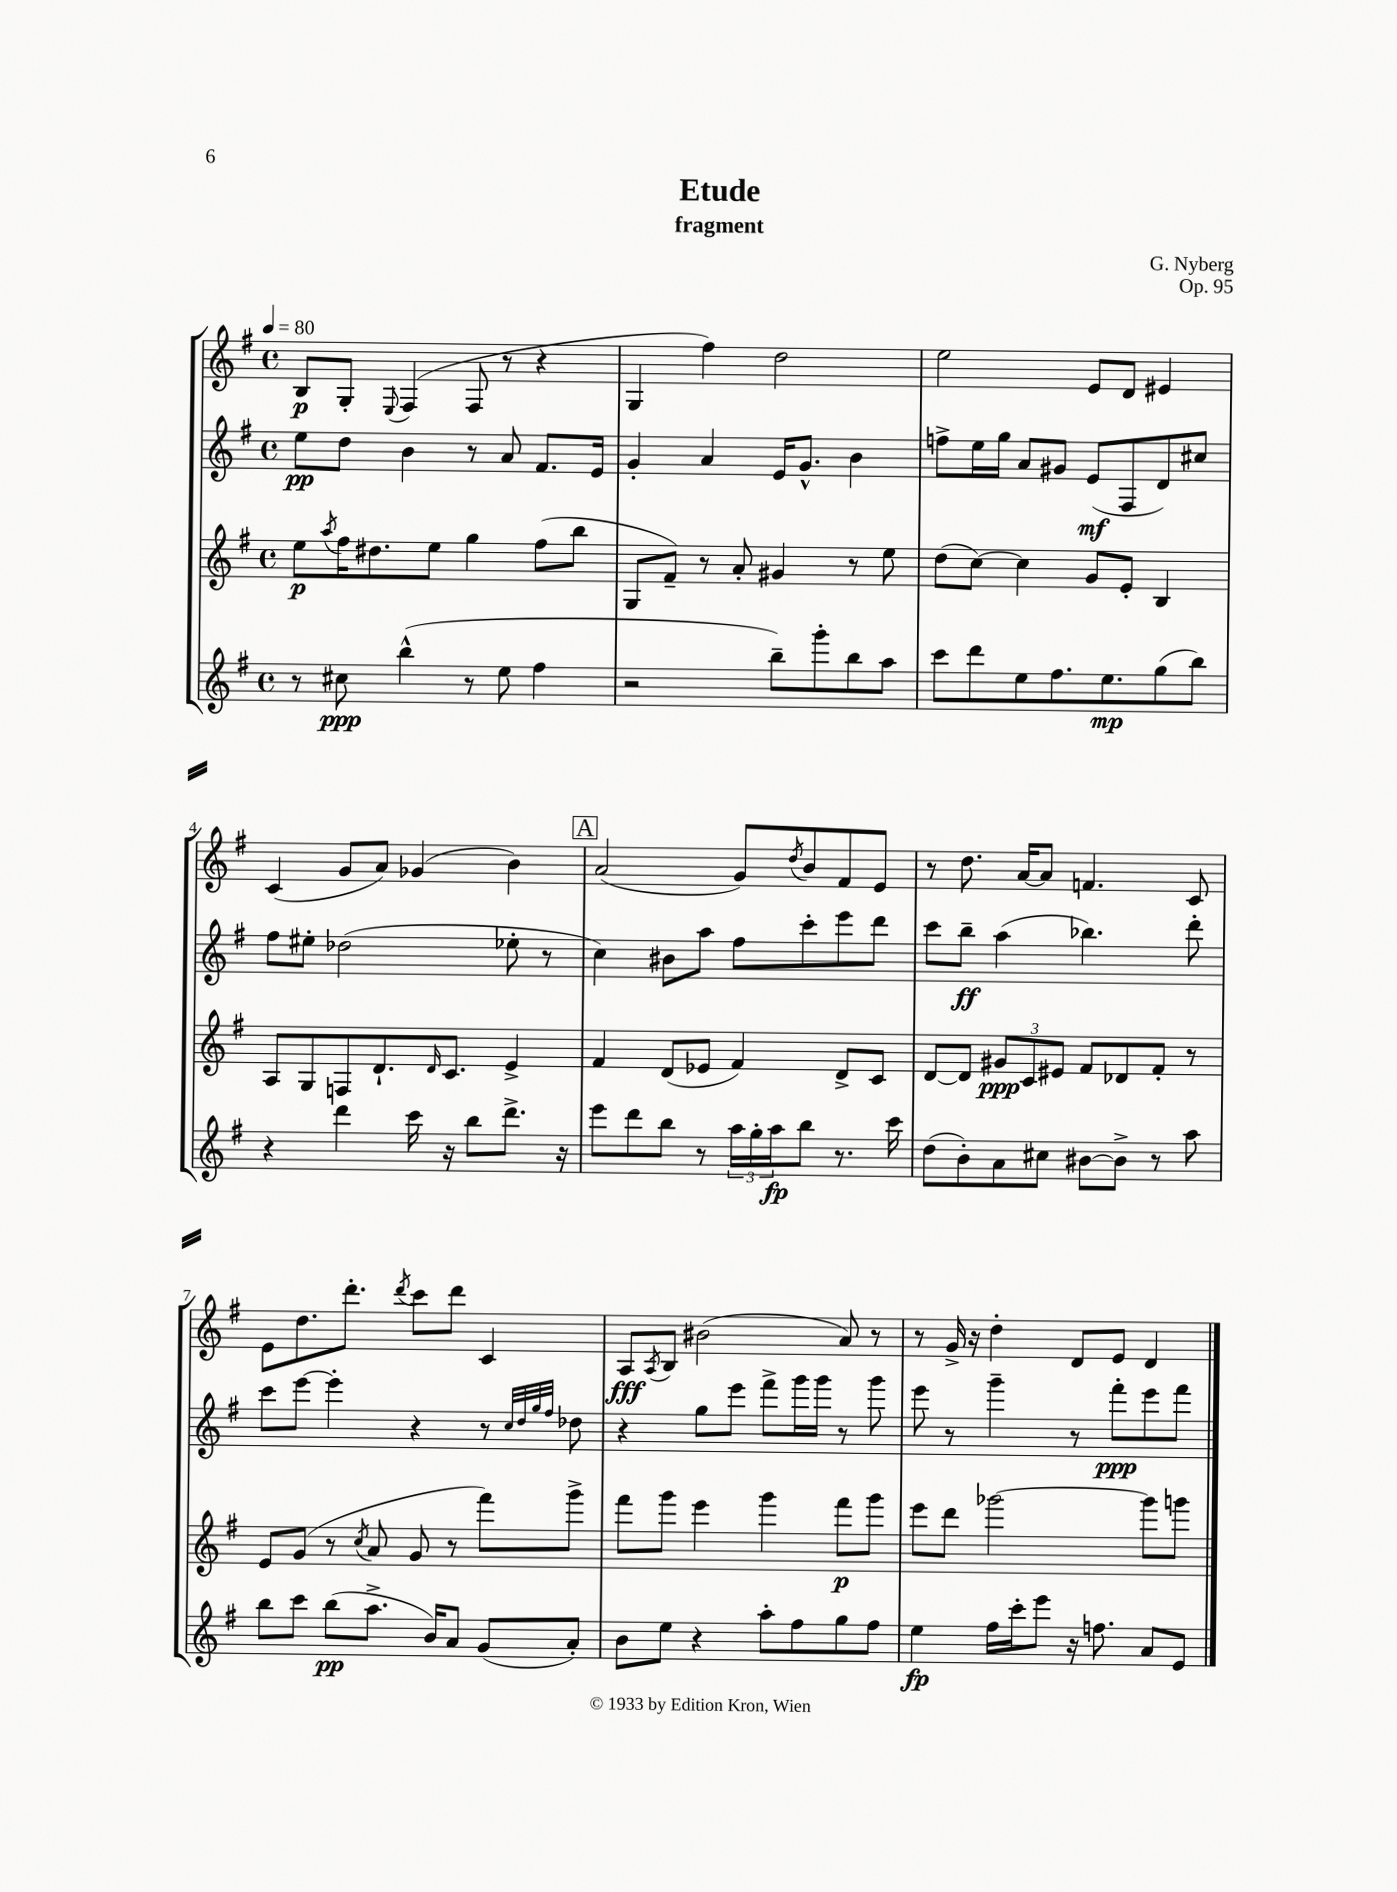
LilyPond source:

\header { title = "Etude" composer = "G. Nyberg" subtitle = "fragment" opus = "Op. 95" }
<<
\new StaffGroup <<
\new Staff = "s0" {
    \clef treble \key g \major \defaultTimeSignature \time 4/4 \tempo 4 = 80
    b8\p g8-. \appoggiatura { e8 } fis4( fis8 r8 r4 |
    g4 fis''4) d''2 |
    e''2 e'8 d'8 eis'4 |
    c'4( g'8 a'8) ges'4( b'4) |
    \mark \markup { \box "A" } a'2( g'8) \acciaccatura { d''8 } b'8 fis'8 e'8 |
    r8 d''8. a'16~ a'8 f'4. c'8 |
    e'8 d''8. d'''8.-. \acciaccatura { d'''8 } c'''8 d'''8 c'4 |
    a8\fff \acciaccatura { a8 } b8 bis'2( a'8) r8 |
    r8 g'16-> r16 d''4-. d'8 e'8 d'4 \bar "|." |
}
\new Staff = "s1" {
    \clef treble \key g \major \defaultTimeSignature \time 4/4
    e''8\pp d''8 b'4 r8 a'8 fis'8. e'16 |
    g'4-. a'4 e'16 g'8.-^ b'4 |
    f''8-> e''16 g''16 a'8 gis'8 e'8\mf( fis8 d'8) cis''8 |
    fis''8 eis''8-. des''2( ees''8-. r8 |
    \mark \markup { \box "A" } c''4) bis'8 a''8 fis''8 c'''8-. e'''8 d'''8 |
    c'''8 b''8--\ff a''4( bes''4.) d'''8-. |
    c'''8 e'''8~ e'''4-. r4 r8 \grace { c''32 d''32 g''32 fis''32 } des''8 |
    r4 g''8 e'''8 fis'''8-> g'''16 g'''16 r8 g'''8 |
    e'''8 r8 g'''4-- r8 fis'''8-.\ppp e'''8 fis'''8 \bar "|." |
}
\new Staff = "s2" {
    \clef treble \key g \major \defaultTimeSignature \time 4/4
    e''8\p \acciaccatura { a''8 } fis''16 dis''8. e''8 g''4 fis''8( b''8 |
    g8 fis'8--) r8 a'8-. gis'4 r8 e''8 |
    d''8( c''8~) c''4 g'8 e'8-. b4 |
    a8 g8 f8 d'8.-! \grace { d'16 } c'8. e'4-> |
    \mark \markup { \box "A" } fis'4 d'8( ees'8 fis'4) d'8-> c'8 |
    d'8~ d'8 \tuplet 3/2 { gis'8\ppp c'8 eis'8 } fis'8 des'8 fis'8-. r8 |
    e'8 g'8( r8 \acciaccatura { c''8 } a'8 g'8 r8 fis'''8) g'''8-> |
    fis'''8 g'''8 e'''4 g'''4 fis'''8\p g'''8 |
    e'''8 d'''8 ges'''2~ ges'''8 g'''8 \bar "|." |
}
\new Staff = "s3" {
    \clef treble \key g \major \defaultTimeSignature \time 4/4
    r8 cis''8\ppp b''4-^( r8 e''8 fis''4 |
    r2 b''8--) g'''8-. b''8 a''8 |
    c'''8 d'''8 e''8 fis''8. e''8.\mp g''8( b''8) |
    r4 d'''4 c'''16 r16 b''8 d'''8.-> r16 |
    \mark \markup { \box "A" } e'''8 d'''8 b''8 r8 \tuplet 3/2 { a''16 g''16-. a''16\fp } b''8 r8. c'''16 |
    d''8( b'8-.) a'8 cis''8 bis'8~ bis'8-> r8 a''8 |
    b''8 c'''8 b''8\pp( a''8.-> b'16) a'8 g'8( a'8-.) |
    b'8 e''8 r4 a''8-. fis''8 g''8 fis''8 |
    e''4\fp fis''16 c'''16-. e'''8 r16 f''8. a'8 e'8 \bar "|." |
}
>>
>>
